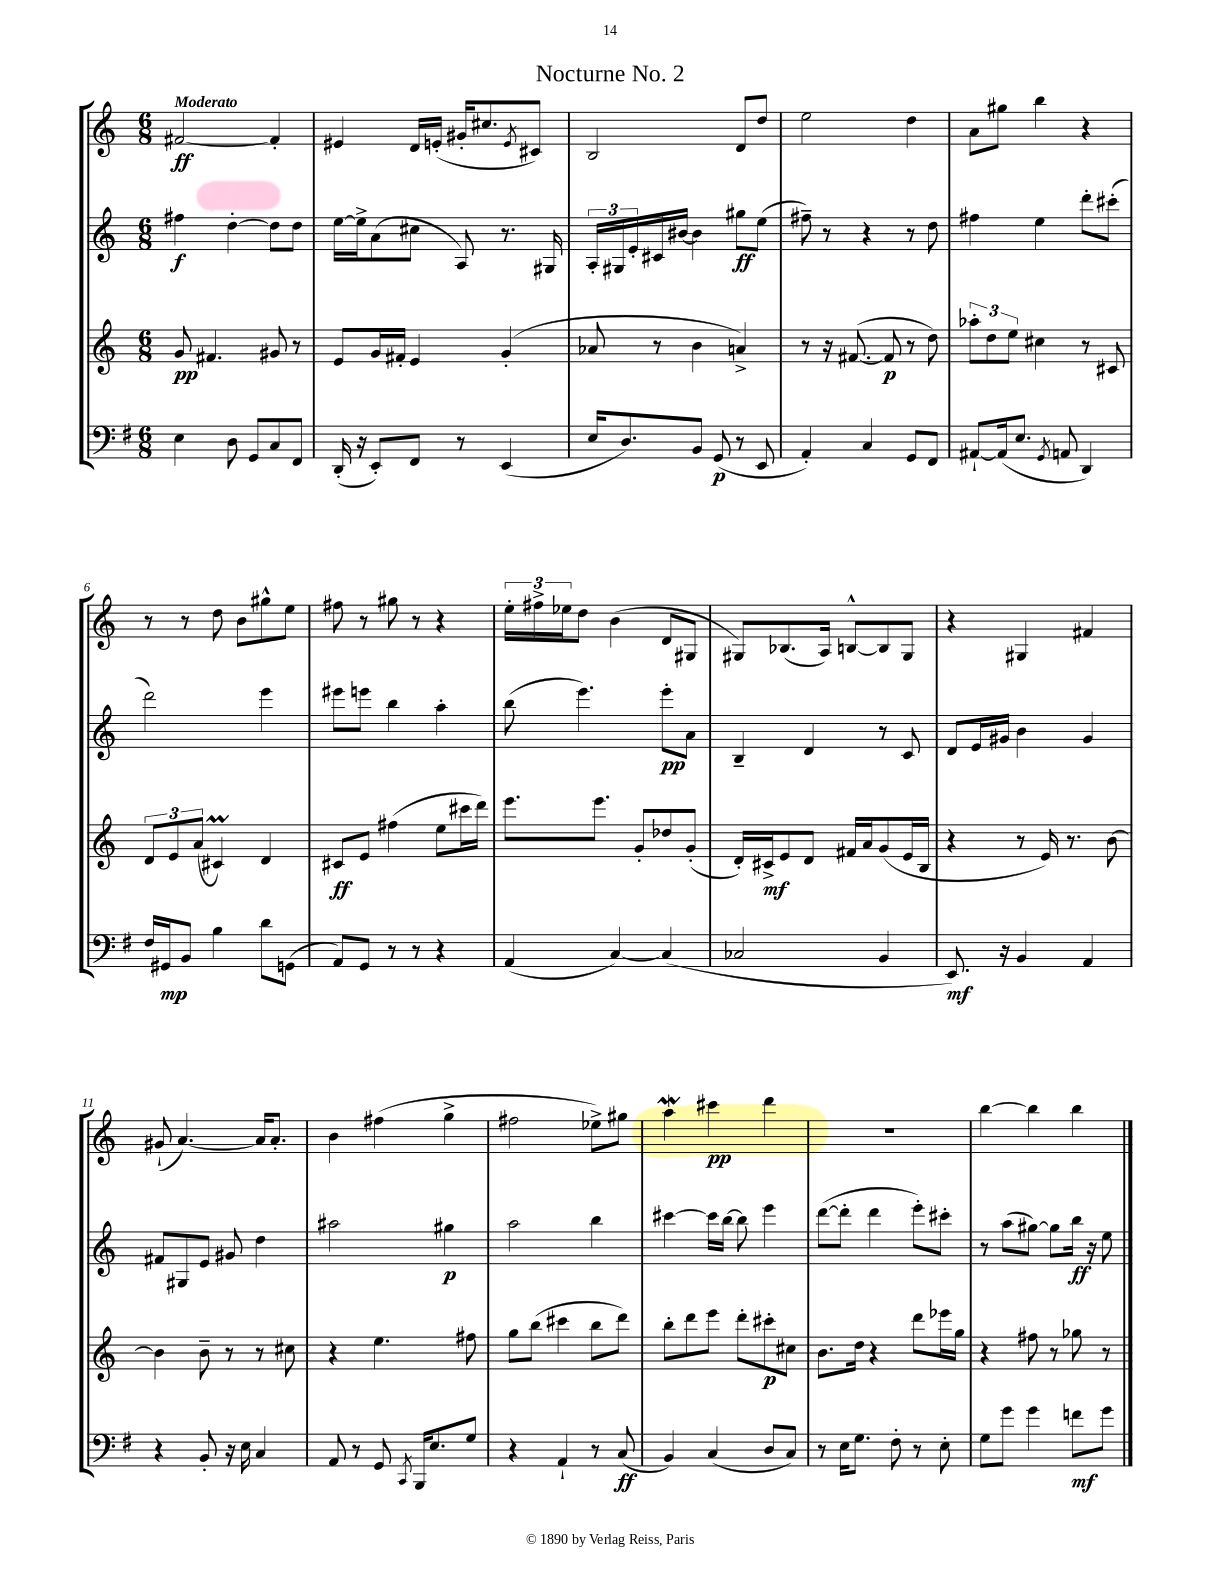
\header { title = "Nocturne No. 2" }
<<
\new StaffGroup <<
\new Staff = "s0" {
    \clef treble \key c \major \numericTimeSignature \time 6/8 \tempo "Moderato"
    fis'2~\ff fis'4-. |
    eis'4 d'16 e'16-.( gis'16-. cis''8. \acciaccatura { e'8 } cis'8) |
    b2 d'8 d''8 |
    e''2 d''4 |
    a'8 gis''8 b''4 r4 |
    r8 r8 d''8 b'8 gis''8-^ e''8 |
    fis''8 r8 gis''8 r8 r4 |
    \tuplet 3/2 { e''16-. fis''16-> ees''16 } d''8 b'4( d'8 gis8 |
    gis8) bes8.( a16) b8~-^ b8 gis8 |
    r4 gis4 fis'4 |
    gis'8-!( a'4.~) a'16 a'8.-. |
    b'4 fis''4( g''4-> |
    fis''2 ees''8->) gis''8 |
    a''4\mordent cis'''4\pp d'''4 |
    R2. |
    b''4~ b''4 b''4 \bar "|." |
}
\new Staff = "s1" {
    \clef treble \key c \major \numericTimeSignature \time 6/8
    fis''4\f d''4~-. d''8 d''8 |
    e''16~ e''16-> a'8( cis''8 a8) r8. gis16 |
    \tuplet 3/2 { a16-. gis16 e'16-. } cis'16 bis'16~ bis'4 gis''8\ff e''8( |
    fis''8--) r8 r4 r8 d''8 |
    fis''4 e''4 d'''8-. cis'''8-.( |
    d'''2) e'''4 |
    eis'''8 e'''8 b''4 a''4-. |
    b''8( e'''4.) e'''8-.\pp a'8 |
    b4-- d'4 r8 c'8 |
    d'8 e'16 gis'16 b'4 gis'4 |
    fis'8 gis8 e'8 gis'8 d''4 |
    ais''2 gis''4\p |
    a''2 b''4 |
    cis'''4~ cis'''16 b''16~ b''8 e'''4 |
    d'''8~( d'''8-. d'''4 e'''8-.) cis'''8-. |
    r8 a''8( gis''8~) gis''8 b''16\ff r16 e''8 \bar "|." |
}
\new Staff = "s2" {
    \clef treble \key c \major \numericTimeSignature \time 6/8
    g'8\pp fis'4. gis'8 r8 |
    e'8 g'16 fis'16-. e'4 g'4-.( |
    aes'8 r8 b'4 a'4->) |
    r8 r16 fis'8.~( fis'8\p r8 d''8) |
    \tuplet 3/2 { aes''8-. d''8 e''8 } cis''4 r8 cis'8 |
    \tuplet 3/2 { d'8 e'8 a'8( } cis'4\prall) d'4 |
    cis'8\ff e'8 fis''4( e''8 cis'''16 d'''16) |
    e'''8. e'''8. g'8-. des''8 g'8-.( |
    d'16-.) cis'16->\mf e'8 d'8 fis'16 a'16 g'8( e'16 b16 |
    r4 r8 e'16) r8. b'8~ |
    b'4 b'8-- r8 r8 cis''8 |
    r4 e''4. fis''8 |
    g''8 b''8( cis'''4 b''8 d'''8) |
    b''8-. d'''8 e'''8 d'''8-. cis'''8-.\p cis''8 |
    b'8. d''16 r4 d'''8 ees'''16 g''16 |
    r4 fis''8 r8 ges''8 r8 \bar "|." |
}
\new Staff = "s3" {
    \clef bass \key g \major \numericTimeSignature \time 6/8
    e4 d8 g,8 c8 fis,8 |
    d,16-.( r16 e,8-.) fis,8 r8 e,4( |
    e16 d8.) b,8 g,8\p( r8 e,8 |
    a,4-.) c4 g,8 fis,8 |
    ais,8~-! ais,16( e8. \acciaccatura { g,8 } a,8 d,4) |
    fis16 gis,16\mp b,8 b4 d'8 g,8( |
    a,8) g,8 r8 r8 r4 |
    a,4( c4~) c4( |
    ces2 b,4 |
    e,8.\mf) r16 b,4 a,4 |
    r4 b,8-. r16 e16 c4 |
    a,8 r8 g,8 \acciaccatura { c,8 } b,,16 e8. g8 |
    r4 a,4-! r8 c8\ff( |
    b,4) c4( d8 c8) |
    r8 e16 g8. fis8-. r8 e8-. |
    g8 g'8 g'4 f'8\mf g'8 \bar "|." |
}
>>
>>
